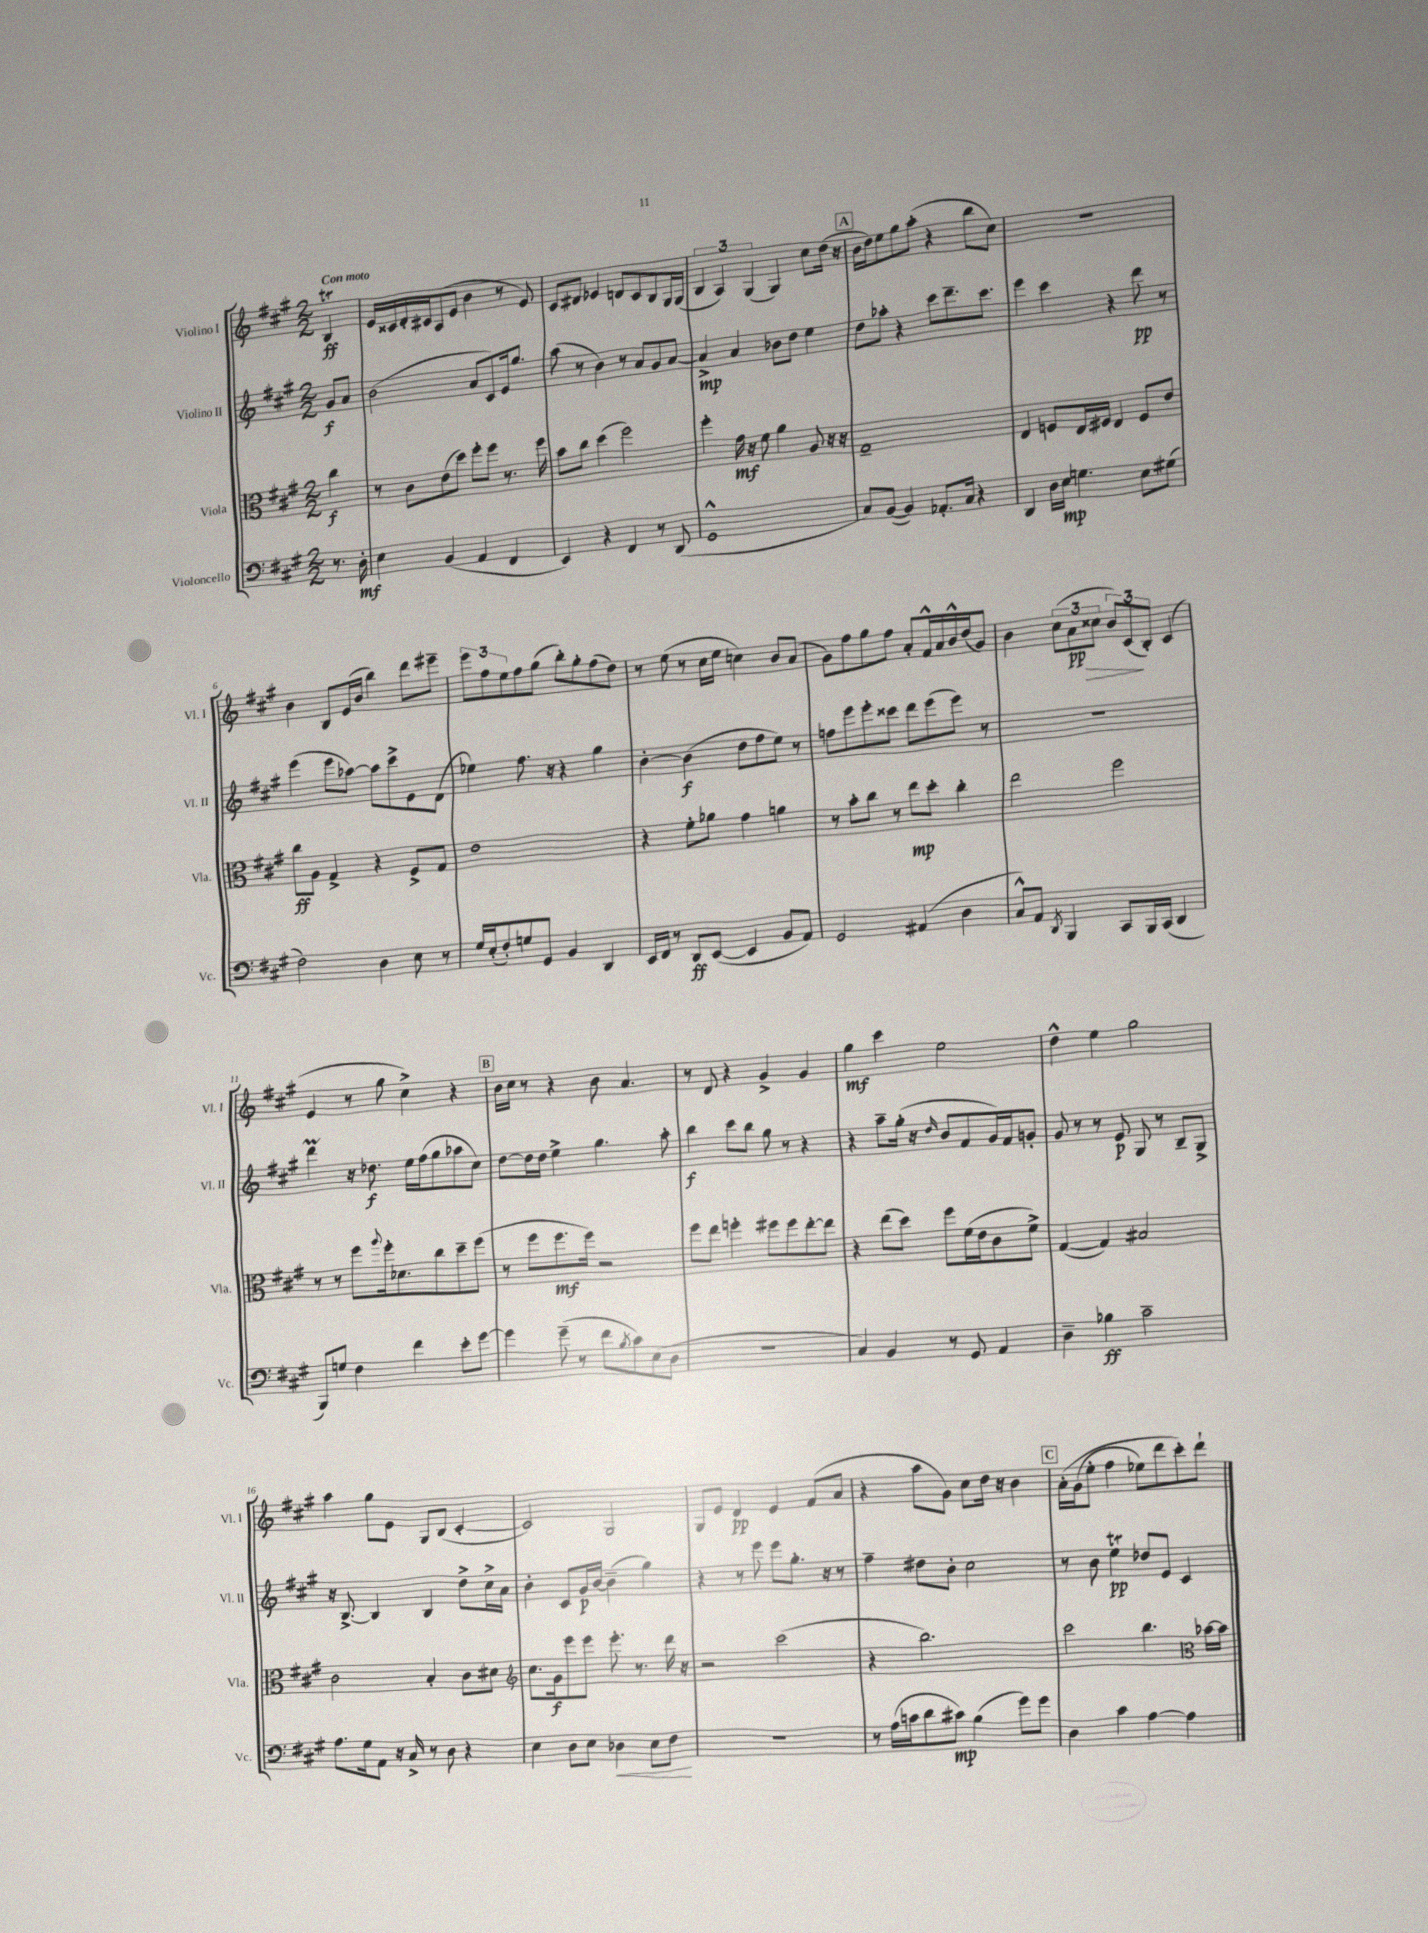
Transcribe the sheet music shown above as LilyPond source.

<<
\new StaffGroup <<
\new Staff = "s0" \with { instrumentName = "Violino I" shortInstrumentName = "Vl. I" } {
    \clef treble \key a \major \numericTimeSignature \time 2/2 \partial 4 \tempo "Con moto"
    b4\trill\ff |
    e'16 cisis'16 d'16-. cis'16 a8( e'8 b'4 r8 e'8) |
    cis'8 dis'8 ees'4 d'8 cis'8 b8 gis16 gis16( |
    \tuplet 3/2 { b4 a4) gis4( } gis4) cis''8 d''16( r16 |
    \mark \markup { \box "A" } b'16 d''16) e''8 gis''8 a''8-.( r4 b''8 cis''8) |
    R1 |
    b'4 b8 e'16( b'16 b''4) d'''8 eis'''8-- |
    \tuplet 3/2 { e'''8 fis''8 e''8 } fis''8 gis''8( b''8-.) gis''8-. fis''8( d''8) |
    r8 e''8( r8 cis''16 e''16 c''4) b'8 a'8( |
    gis'8) fis''8 gis''8 fis''8 a'8-. fis'16-^ a'16 b'16-^ d''16( gis'8) |
    b'4 \tuplet 3/2 { cis''8( a'8\pp cisis''8\> } \tuplet 3/2 { b'8) cis'8\!( b8-.) } cis'4( |
    e'4 r8 gis''8 cis''4->) r4 |
    \mark \markup { \box "B" } b'16 cis''16 r8 r4 b'8 a'4. |
    r8 d'8 r4 gis'4-> gis'4 |
    gis''4\mf cis'''4 e''2 |
    d''4-^ e''4 gis''2 |
    a''4 gis''8 e'8 gis8 b8( cis'4~-. |
    cis'2) gis2 |
    gis8 e'8 d'4\pp e'4 fis'8( a'8 |
    r4 a''8 gis'8) cis''8 d''16 r16 b'4 |
    \mark \markup { \box "C" } a'16-.\( gis'16( e''8-. fis''4 ees''8) d'''8 cis'''8-.\) d'''8-! \bar "|." |
}
\new Staff = "s1" \with { instrumentName = "Violino II" shortInstrumentName = "Vl. II" } {
    \clef treble \key a \major \numericTimeSignature \time 2/2 \partial 4
    gis'8\f a'8 |
    b'2( a'8 cis'8) e'16 gis''8. |
    a''8( r8 b'4) r8 a'8 gis'8 a'8~ |
    a'4->\mp a'4 bes'8 d''8 e''4 |
    \mark \markup { \box "A" } d''8 aes''8-. r4 cis'''8 d'''8.-- cis'''8. |
    e'''4 cis'''4 r4 d'''8\pp r8 |
    e'''4( e'''8 aes''8~) aes''8 cis'''8-> e'8 d'8( |
    ees''4) fis''8. r16 r4 gis''4 |
    b'4~-. b'4\f( d''8 fis''8 e''8) r8 |
    f''8 e'''8 e'''8-. cisis'''8 d'''8 e'''8( e'''8) r8 |
    R1 |
    d'''4\prall r16 des''8.\f e''16 fis''16( gis''8 aes''8 cis''8) |
    \mark \markup { \box "B" } d''8~ d''16 d''16 e''4-> gis''4. a''8-. |
    b''4\f cis'''8 b''8 gis''8 r8 r4 |
    r4 a''8-- gis''16-.( r16 \grace { d''16 } b'8 fis'8 gis'16) fis'16 g'8-. |
    gis'8 r8 r8 e'8\p gis8 r8 b8-- gis8-> |
    r16 b8.~-> b4 b4 d''8-> cis''16-> a'16 |
    b'4-. cis'8 gis'16\p b'16~ b'4--( gis''4) |
    r4 r8 e'''8 e'''8 gis''8.-. r16 r8 |
    fis''4-- dis''8 b'8-. cis''2 |
    \mark \markup { \box "C" } r8 b'8 e''4\trill\pp des''8 e'8 cis'4 \bar "|." |
}
\new Staff = "s2" \with { instrumentName = "Viola" shortInstrumentName = "Vla." } {
    \clef alto \key a \major \numericTimeSignature \time 2/2 \partial 4
    cis''4\f |
    r8 cis'8 e'8( d''8) fis''8-. fis''8 r8. fis''16 |
    b'8 cis''8 d''4( fis''2) |
    fis''4-. gis'16\mf r16 fis'8 a'4 a8 r16 r16 |
    \mark \markup { \box "A" } gis1-- |
    e4 f8 e16 fis16 e4 fis8 e'8 |
    cis''8\ff a8 gis4-> r4 fis8-> gis8 |
    e'1 |
    r4 fis'8-. aes'8 gis'4 a'4 |
    r8 b'8-. cis''8 r8 e''8\mp d''8-. cis''4-. |
    e''2 fis''2 |
    r8 r8 fis''8 \appoggiatura { a''8 } fis''16-. des'8. cis''8 d''8-- fis''8( |
    \mark \markup { \box "B" } r8 fis''8 fis''8.\mf fis''16) r2 |
    fis''8 e''8 f''4-. fis''8 fis''8 e''8~-. e''8 |
    r4 e''8( d''8) fis''8 fis'16( e'16 cis'8 fis'8->) |
    gis4~( gis4) bis2 |
    cis'2 b4-. cis'8 dis'8 |
    \clef treble cis''8. gis'16\f e'''8 e'''8 e'''8.-. r8. d'''16 r16 |
    r2 cis'''2( |
    r4 b''2.) |
    \mark \markup { \box "C" } cis'''2 b''4. \clef alto bes'16~ bes'16 \bar "|." |
}
\new Staff = "s3" \with { instrumentName = "Violoncello" shortInstrumentName = "Vc." } {
    \clef bass \key a \major \numericTimeSignature \time 2/2 \partial 4
    r8. d16-.\mf |
    e4 b,4( a,4 fis,4 |
    e,4) r4 fis,4 r8 d,8( |
    gis,1-^ |
    \mark \markup { \box "A" } cis8) b,8~( b,4) aes,8.-. cis16 r4 |
    d,4 d16 e16\mp g4. e8 gis8( |
    fis2) d4 e8 r8 |
    gis16 e16-.( fis8-.) g8 gis,8 b,4 d,4 |
    e,16 fis,16 r8 d,8\ff e,8~( e,4 b,8 a,8) |
    gis,2 ais,4( d4 |
    cis8-^) a,8 \acciaccatura { d,8 } b,,4 cis,8 b,,16 cis,16( d,4 |
    b,,8) g8 fis4 fis'4 e'8-. gis'8~ |
    \mark \markup { \box "B" } gis'4 gis'8--( r8 fis'8 \acciaccatura { b8 } cis'8) e8( d8 |
    R1 |
    cis4) b,4 r8 gis,8 a,4 |
    d4-- bes4\ff cis'2-- |
    a8. gis16 a,8 r16 cis16-> r8 d8 r4 |
    e4 d8 e8 des4\< e8 fis8\! |
    R1 |
    r8 a16( c'16 d'8 cis'8\mp) b4( gis'8) gis'8 |
    \mark \markup { \box "C" } d4 cis'4 a4~ a4 \bar "|." |
}
>>
>>
